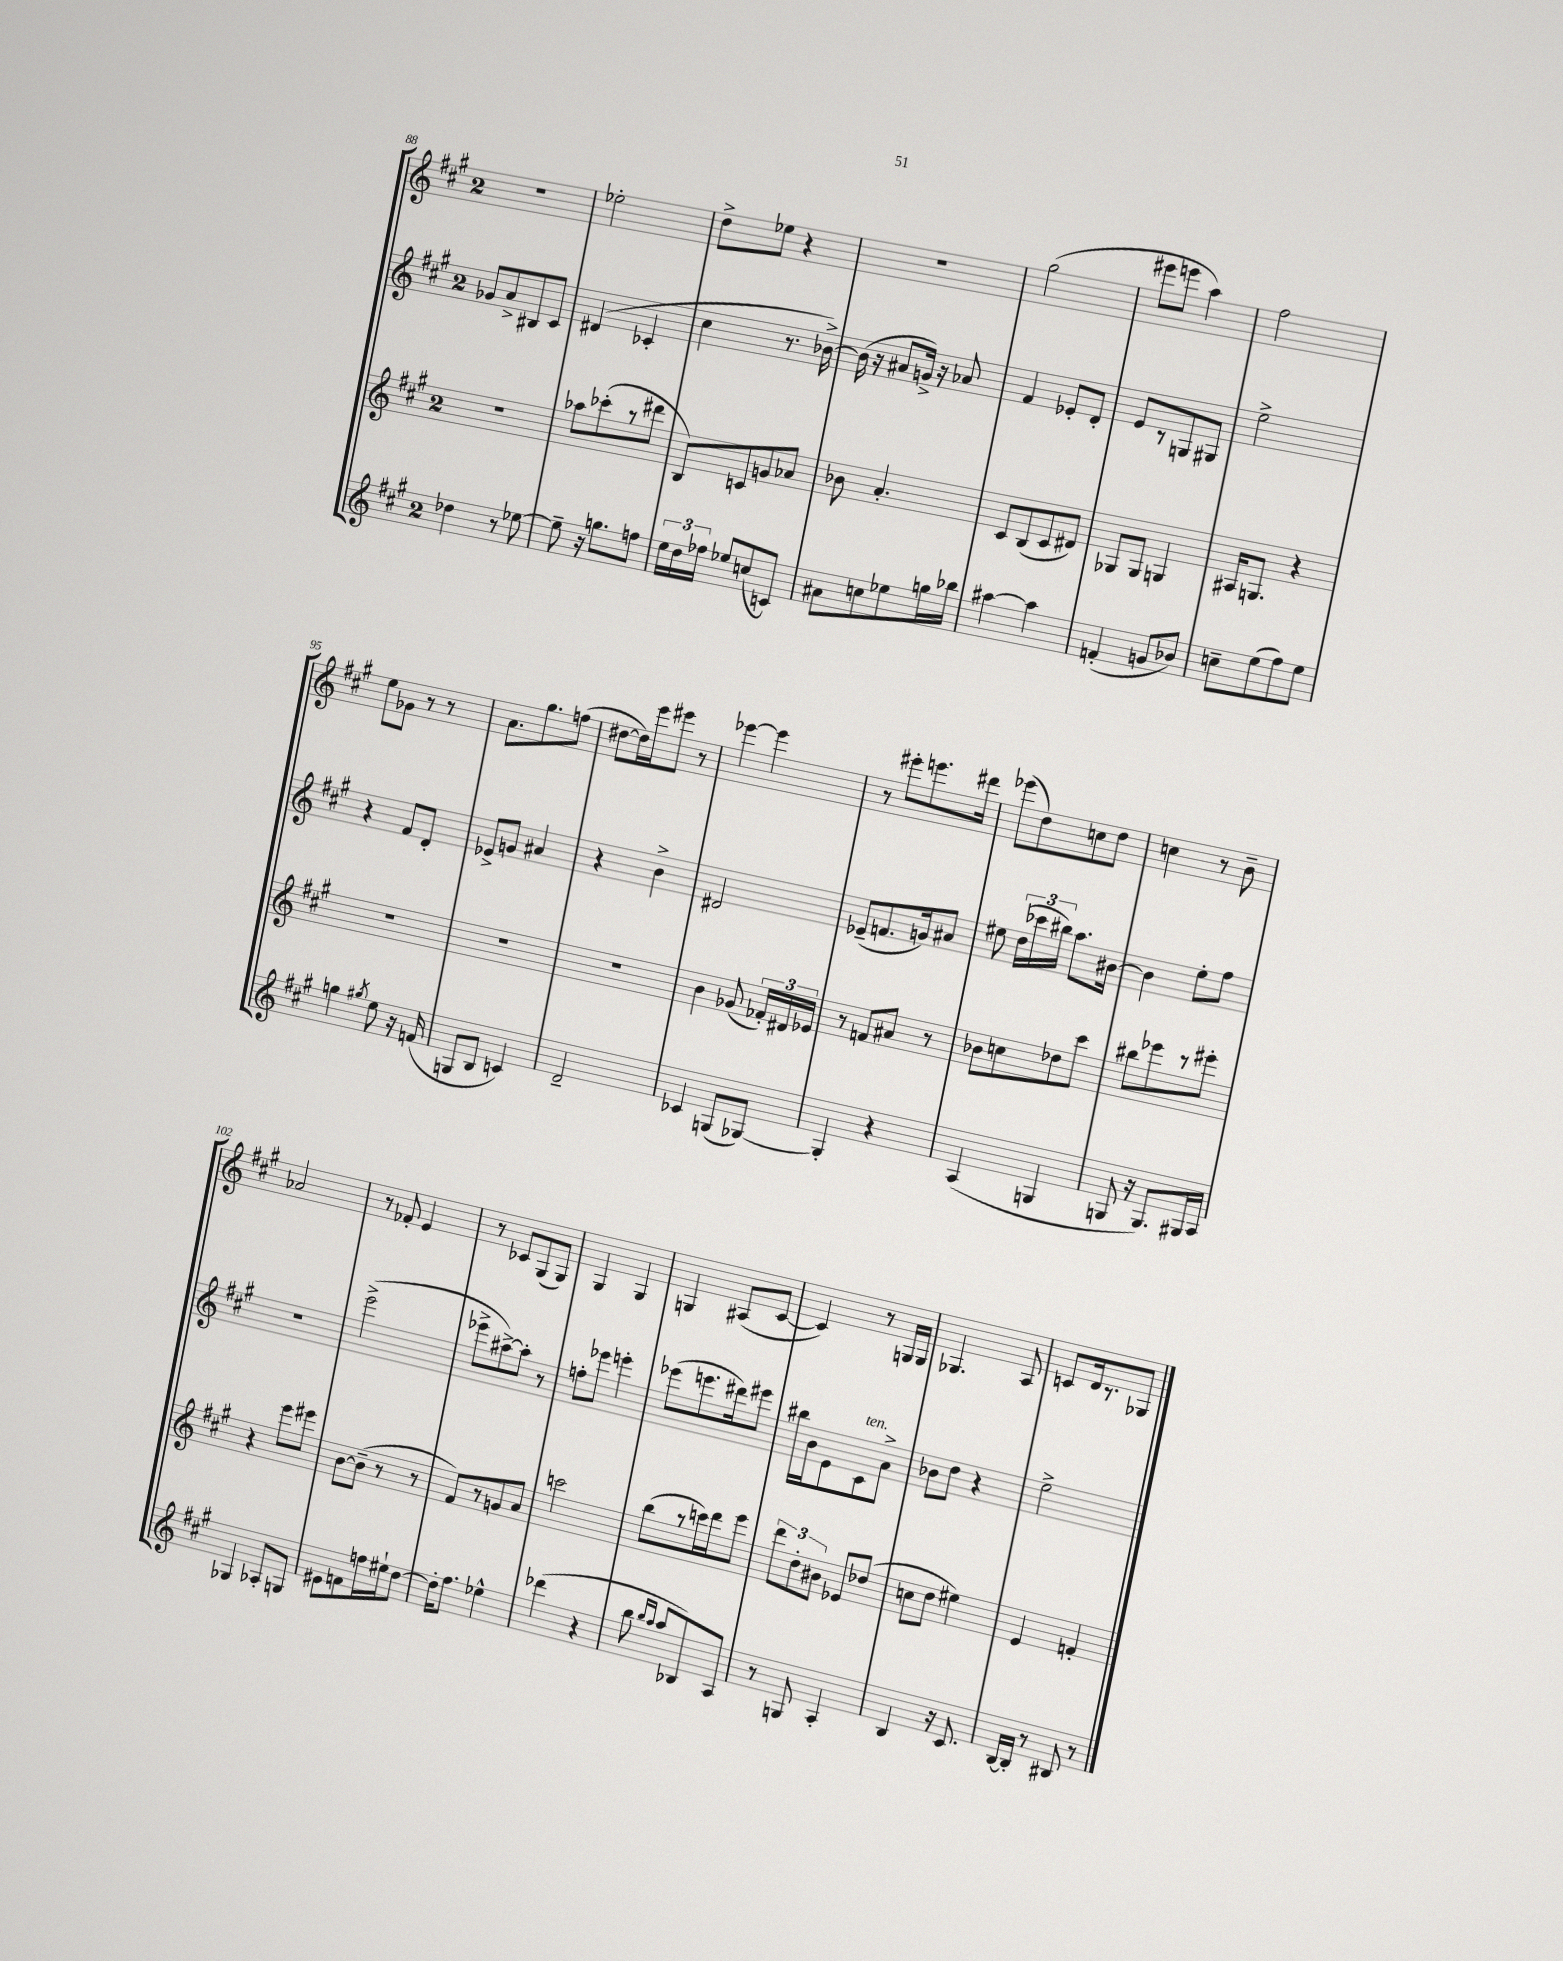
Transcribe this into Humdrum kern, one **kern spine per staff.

**kern	**kern	**kern	**kern
*staff4	*staff3	*staff2	*staff1
*clefG2	*clefG2	*clefG2	*clefG2
*k[f#c#g#]	*k[f#c#g#]	*k[f#c#g#]	*k[f#c#g#]
*M2/4	*M2/4	*M2/4	*M2/4
4dd-	2r	8g-	2r
.	.	8a^	.
8r	.	8B#	.
[8ee-	.	8c#	.
=	=	=	=
8ee-~]	8aa-	(4d#	2ee-'
16r	(8ccc-'	.	.
8.gg	.	.	.
.	8r	4c-'	.
8ff	8ddd#	.	.
=	=	=	=
24ee	8B)	4cc#	8dd^
24dd	.	.	.
24ff-	.	.	.
8ee-	8c	.	8ee-
(8cc	8g	8.r	4r
8c)	8a-	.	.
.	.	[16b-^)	.
=	=	=	=
8a#	8b-	(16b-]	2r
.	.	16r	.
8cc	4.a'	8a#	.
8ee-	.	16g^)	.
.	.	16r	.
16gg	.	8a-	.
16bb-	.	.	.
=	=	=	=
[4aa#	8c#	4f#	(2gg#
.	(8B	.	.
4aa#]	8c#	8e-'	.
.	8d#)	8d'	.
=	=	=	=
(4f'	8G-	8e	8eee#
.	8G-	8r	8eee
8g	4G	8G	4aa)
8b-)	.	8G#	.
=	=	=	=
8cc~	16A#	2ee^	2ff#
.	8.G	.	.
(8ee	.	.	.
8ff#)	4r	.	.
8ee	.	.	.
=	=	=	=
4gg	2r	4r	8ee
.	.	.	8g-
8qgg#	.	.	.
8ee	.	8f#	8r
16r	.	8d'	8r
(16f	.	.	.
=	=	=	=
8G	2r	8e-^	8.a
8B	.	8g	.
.	.	.	8.gg#
4c)	.	4a#	.
.	.	.	(8ff
=	=	=	=
2d~	2r	4r	[8dd#
.	.	.	16dd#])
.	.	.	16eee
.	.	4b^	8eee#
.	.	.	8r
=	=	=	=
4c-	4b	2d#	[4eee-
(8G	(8g-	.	4eee-]
[8G-)	24f-')	.	.
.	24d#	.	.
.	24e-	.	.
=	=	=	=
4G-']	8r	(8e-~	8r
.	8f	8.f	8eee#'
4r	8a#	.	8.eee
.	.	16g)	.
.	8r	8a#	.
.	.	.	16ddd#
=	=	=	=
(4A	8b-	8ee#	(8eee-
.	8cc	(24dd	8dd)
.	.	24ccc-	.
.	.	24bb#)	.
4G	8dd-	8.aa	8cc
.	8ccc#	.	8dd
.	.	[16b#	.
=	=	=	=
8G	8bb#	4b#]	4cc
16r	8eee-	.	.
8.G)	.	.	.
.	8r	8ee'	8r
16G#	8eee#'	8ff#	8b~
16A	.	.	.
=	=	=	=
4G-	4r	2r	2a-
8A-'	8eee	.	.
8G	8eee#	.	.
=	=	=	=
8e#	[8b	(2eee^	8r
8f	(8b~]	.	8f-'
16ff	8r	.	4e
16ee#`	.	.	.
[8dd	8r	.	.
=	=	=	=
16dd']	8f#)	8eee-^	8r
8.ff#	.	.	.
.	8r	[8aa#^)	8c-
4ee-^^	8g	8aa#']	(8G#
.	8a	8r	8G#)
=	=	=	=
(4ddd-	2ccc	8ff'	4G#
.	.	8eee-	.
4r	.	4eee'	4G#
=	=	=	=
8bb	(8bb	(8eee-	4G
16qqbb	.	.	.
16qqaa	.	.	.
8aa	8r	8.eee	.
8B-)	16ccc)	.	(8A#
.	16ddd	16ddd#)	.
8A	8eee	8eee#	[8c#
=	=	=	=
8r	12ddd	16bb#	4c#])
.	.	16b	.
.	12dd'	.	.
8G	.	8e	.
.	12b#	.	.
4A'	8e-	8c#	8r
.	(8dd-	8a^	16G
.	.	.	16G
=	=	=	=
4B	8cc	8b-	4.G-
.	8dd	8dd	.
16r	4ee#)	4r	.
8.c#	.	.	.
.	.	.	8A
=	=	=	=
[16B	4e	2ee^	8c
16B']	.	.	.
8r	.	.	16d
.	.	.	8.r
8B#	4f'	.	.
8r	.	.	8G-
==	==	==	==
*-	*-	*-	*-
